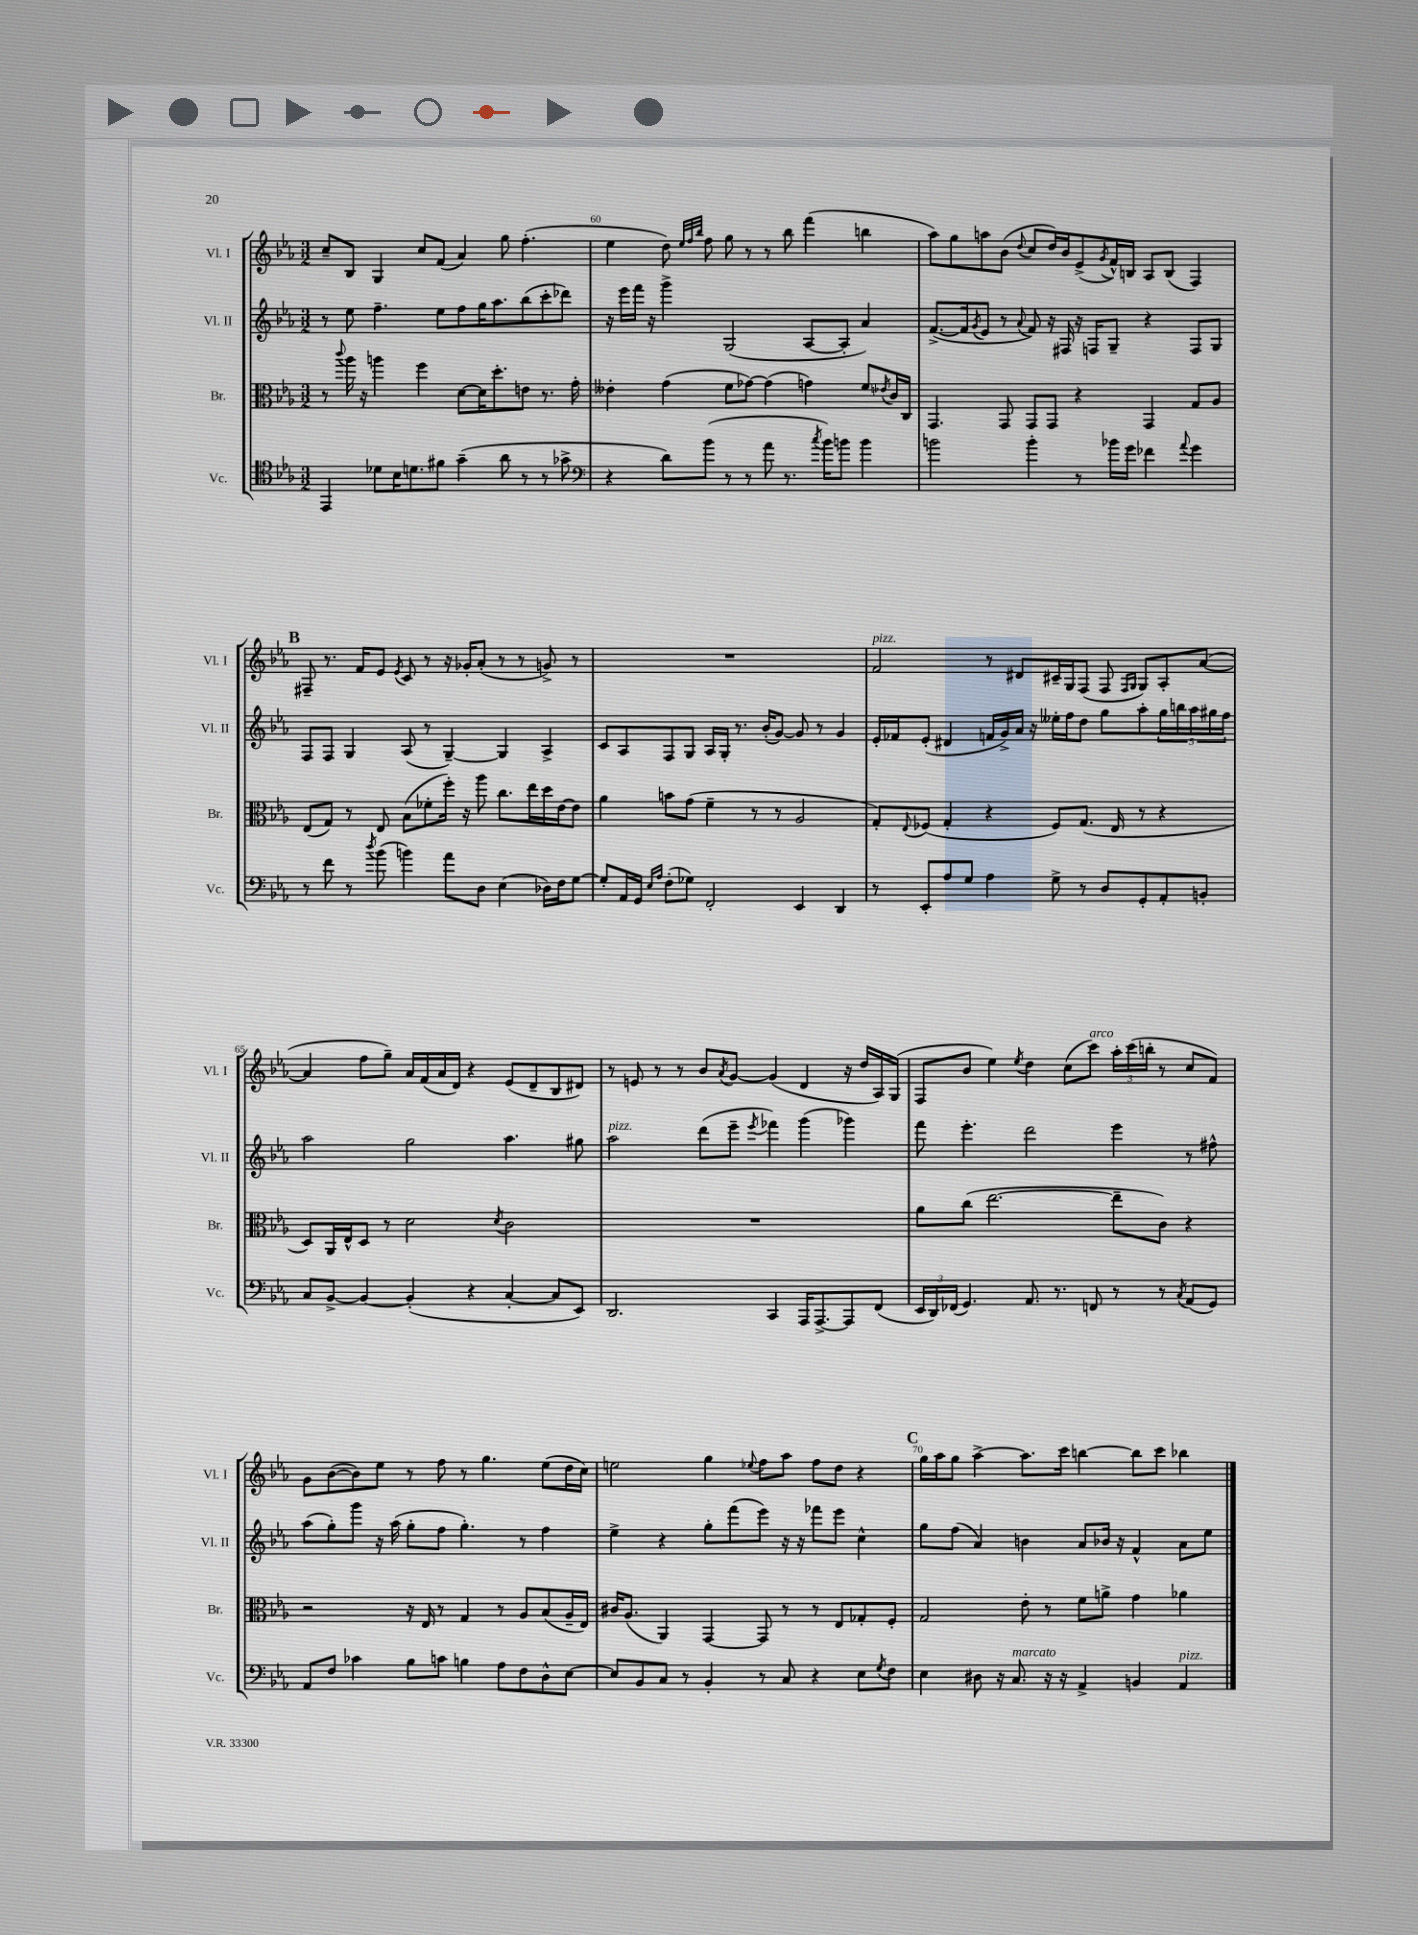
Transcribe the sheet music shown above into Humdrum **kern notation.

**kern	**kern	**kern	**kern
*part4	*part3	*part2	*part1
*staff4	*staff3	*staff2	*staff1
*I"Vc.	*I"Br.	*I"Vl. II	*I"Vl. I
*I'Vc.	*I'Br.	*I'Vl. II	*I'Vl. I
*clefC4	*clefC3	*clefG2	*clefG2
*k[b-e-a-]	*k[b-e-a-]	*k[b-e-a-]	*k[b-e-a-]
*M3/2	*M3/2	*M3/2	*M3/2
=59	=59	=59	=59
4EE-/	8r	8r	8cc~/L
.	8qqccc/	.	.
.	16aa-\	8ee-\	8B-/J
.	16r	.	.
8d-X\L	4aan\	4.ff~\	4G/
16B-\K	.	.	.
8.dn\	.	.	.
.	4ff\	.	8cc/L
8f#X\J	.	8ee-\L	(8f/J
(4g~\	[8d\L	8ff\	4a-/)
.	16d\K]	16gg\K	.
.	8.dd'\	8.aa-\	.
8a-\	.	.	8gg\
8r	8en\J	(8bb-\	(4.ff'\
8r	8.r	8ccc'\	.
8g-X^\	.	8ddd-X\J)	.
.	16g'\	.	.
=60	=60	=60	=60
*clefF4	*	*	*
4r	4e--X'\	16r	4ee-\
.	.	16eee-\LL	.
.	.	16fff\JJ	.
.	.	16r	.
8d\L)	(4g\	4ggg^\	8dd\)
.	.	.	32qqee-/LLL
.	.	.	32qqff/
.	.	.	32qqbb-/JJJ
(8b-\J	.	.	8ff\
8r	8f\L	(2G/	8gg\
8r	[8g-X\J)	.	8r
8a-\	(4g-\]	.	8r
8.r	.	.	8bb-\
.	4gn\)	[8A-/L	(4fff\
8qcc/	.	.	.
16b-\KL)	.	.	.
8bn\J	.	8A-'/J]	.
4b\	8f/L	4a-/)	4bbn\
.	8qe-X/	.	.
.	16c/L	.	.
.	16C/JJ	.	.
=61	=61	=61	=61
2bn\	4.GG/	([8.f^/L	8aa-\L)
.	.	.	8gg\
.	.	16f/k]	.
.	.	8qg/	.
.	.	8e-/J	8aan\
.	8GG/	8r	(8b-\J
.	.	8qqa-/	8qqdd/
4b'\	8GG/L	8f/)	8cc/L
.	8GG/J	16r	16dd/L)
.	.	16F#X/	16b-/J
8r	4r	16r	(8e-^/
.	.	16Fn/KL	.
.	.	.	8qg/
16b-X\LL	.	8G~/J	16f^^/L)
16g\JJ	.	.	16Bn/JJ
4f-X\	4GG/	4r	8A-/L
.	.	.	(8B/J
8qqa-/	.	.	.
4g\	8G/L	8F/L	4F/)
.	8A-/J	8G/J	.
!!LO:LB:g=z
!!LO:REH:place=s1:t=B
=62	=62	=62	=62
8r	(8E-/L	8F/L	8F#X~/
8f\	8G/J)	8F/J	8.r
8r	8r	4G/	.
.	.	.	16f/KL
8qdd/	.	.	.
(8b-\	8E-/	.	8e-/J
.	.	.	8qe-/
4bn\)	(8B-\L	(8A-/	8c/
.	8f-X'\	8r	8r
8a-\L	16ff'\Jk)	[4G~/)	16r
.	16r	.	16g-X'/KL
8D\J	8aa-\	.	(8a-'/J
(4E-\	8.cc\L	4G/]	8r
.	.	.	8r
.	16ee-\L	.	.
16D-X\LL)	16dd\	4A-^/	8gn^/)
16F\J	[16e-\J	.	.
[8G\J	8e-\J]	.	8r
=63	=63	=63	=63
8G'/L]	4a-\	8c/L	1.r
16AA-/L	.	8A-/	.
16GG/JJ	.	.	.
16qqE-/LL	.	.	.
16qqA-/JJ	.	.	.
(8F'\L	8bn\L	8F/	.
8G-X\J)	(8g\J	8G/J	.
2FF'/	4f~\	16A-/LL	.
.	.	16G'/JJ	.
.	.	8.r	.
.	8r	.	.
.	.	(16b-'/KL	.
.	8r	[8g/J)	.
4EE-/	2A-/	8g/]	.
.	.	8r	.
4DD/	.	4g/	.
=64	=64	=64	=64
!	!	!	!LO:TX:a:i:t=pizz.
8r	8G'/L)	16e-'/LL	2f/
.	.	16f-X/J	.
.	8qqE-/	.	.
8EE-'/L	(8F-X/J	(8e-'/J	.
8A-/	4G'/	4d#X/	.
8G/J	.	.	.
4A-\	4r	16fn/LL	8r
.	.	16g^/)	.
.	.	16a-/JJ	8d#X/L
.	.	16r	.
8G^\	8F-/L)	16ee--X'\LL	16c#X~/L
.	.	16ff\J	16G/J
8r	(8.G/J	8dd\J	(8F/J
8D/L	.	8gg\L	8F/
.	16E-/	.	.
.	.	.	16qqF/LL
.	.	.	16qqG/JJ
8GG'/	8r	8aa-'\	8G/L)
8AA-'/	4r	20gg\L	8A-'/
.	.	20bbn\	.
.	.	20aa-\	.
8BBn'/J	.	.	([8a-/J
.	.	20gg#X\	.
.	.	20ff\JJ	.
!!LO:LB:g=z
=65	=65	=65	=65
8C/L	8D/L)	2aa-\	4a-/]
[8BB-^/J	16AA-/L	.	.
.	16E-^^/J	.	.
4BB-/_	8D/J	.	8ff\L
.	8r	.	8gg~\J)
(4BB-'/]	2d\	2gg\	16a-/LL
.	.	.	(16f/
.	.	.	16a-/
.	.	.	16d/JJ)
4r	.	.	4r
.	8qd/	.	.
[4C'/	2c\	4.aa-\	(8e-/L
.	.	.	8d~/
8C/L]	.	.	8B-/
8EE-/J)	.	8gg#X\	8d#X/J)
=66	=66	=66	=66
!	!	!LO:TX:a:i:t=pizz.	!
2.DD/	1.r	2aa-\	8r
.	.	.	8en/
.	.	.	8r
.	.	.	8r
.	.	(8ddd\L	8b-/L
.	.	.	8qa-/
.	.	8eee-~\J	[8g/J
.	.	8qeee-/	.
4CC/	.	4fff-X\)	(4g/]
16AAA-/KL	.	(4ggg\	4d/
[8.AAA-^/	.	.	.
8AAA-/]	.	4ggg-X\)	16r
.	.	.	16dd/LL
(8FF/J	.	.	16A-/)
.	.	.	(16G/JJ
=67	=67	=67	=67
24EE-/LL	8a-\L	8fff\	8F/L
24DD/)	.	.	.
(24FF-X/JJ	.	.	.
4.GG/)	(8cc\J	4.eee-'\	8b-/J
.	[2.ee-\	.	4ee-\)
.	.	.	8qee-/
8.AA-/	.	2ddd\	4dd\
8.r	.	.	.
.	.	.	(8cc\L
!	!	!	!LO:TX:a:i:t=arco
8FFn/	.	.	8ccc\J)
8r	8ee-~\L]	4eee-\	24aa-'\LL
.	.	.	(24ccc\
.	.	.	24bbn'\JJ
8r	8c\J)	.	8r
8qC/	.	.	.
(8AA-/L	4r	8r	8cc/L
8GG/J)	.	8ff#X^^\	8f/J)
!!LO:LB:g=z
=68	=68	=68	=68
8AA-/L	2r	(8aa-\L	8g\L
8F/J	.	8gg'\)	([8b-\
4c-X\	.	8ggg\J	8b-\])
.	.	16r	8ee-\J
.	.	(16aa-\	.
8B-\L	16r	8gg'\L	8r
.	16E-/	.	.
8cn\J	8r	8ff\J	8ff\
4Bn\	4G/	4.gg'\)	8r
.	.	.	4.gg\
8A-\L	8r	.	.
8F\	8A-/L	8r	.
8D^^\	(8B-/	4ff\	(8ee-\L
[8E-\J	16A-~/L	.	16dd\L
.	16E-/JJ)	.	16cc\JJ)
=69	=69	=69	=69
8E-/L]	16c#X/KL	4ee-^\	2een\
.	(8.A-/J	.	.
8BB-/	.	.	.
8C/J	4AA-/)	4r	.
8r	.	.	.
4BB-'/	[4GG/	8gg'\L	4gg\
.	.	(8fff\	.
.	.	.	8qqee-X/
8r	8GG/]	8eee-\J)	8ff\L
8C/	8r	16r	8aa-\J
.	.	16r	.
4r	8r	8fff-X\L	8ff\L
.	8E-/L	8eee-\J	8dd\J
8E-\L	8G-X'/	4cc^^\	4r
8qG/	.	.	.
8F\J	8F'/J	.	.
!!LO:REH:place=s1:t=C
=70	=70	=70	=70
4E-\	2G/	8gg\L	16gg\LL
.	.	.	16aa-\J
.	.	(8ff\J	8gg\J
8D#X\	.	4a-/)	[4aa-^\
16r	.	.	.
!LO:TX:a:i:t=marcato	!	!	!
8.C/	.	.	.
.	8e-'\	4bn\	8.aa-\L]
16r	8r	.	.
16r	.	.	16ccc\Jk
4AA-^/	8f\L	8a-/L	[4bbn\
.	8an^\J	16b-X/Jk	.
.	.	16r	.
4BBn/	4g\	4f^^/	8bb\L]
.	.	.	8ccc\J
!LO:TX:a:i:t=pizz.	!	!	!
4AA-/	4a-X\	8a-\L	4bb-X\
.	.	8ee-\J	.
==	==	==	==
*-	*-	*-	*-
